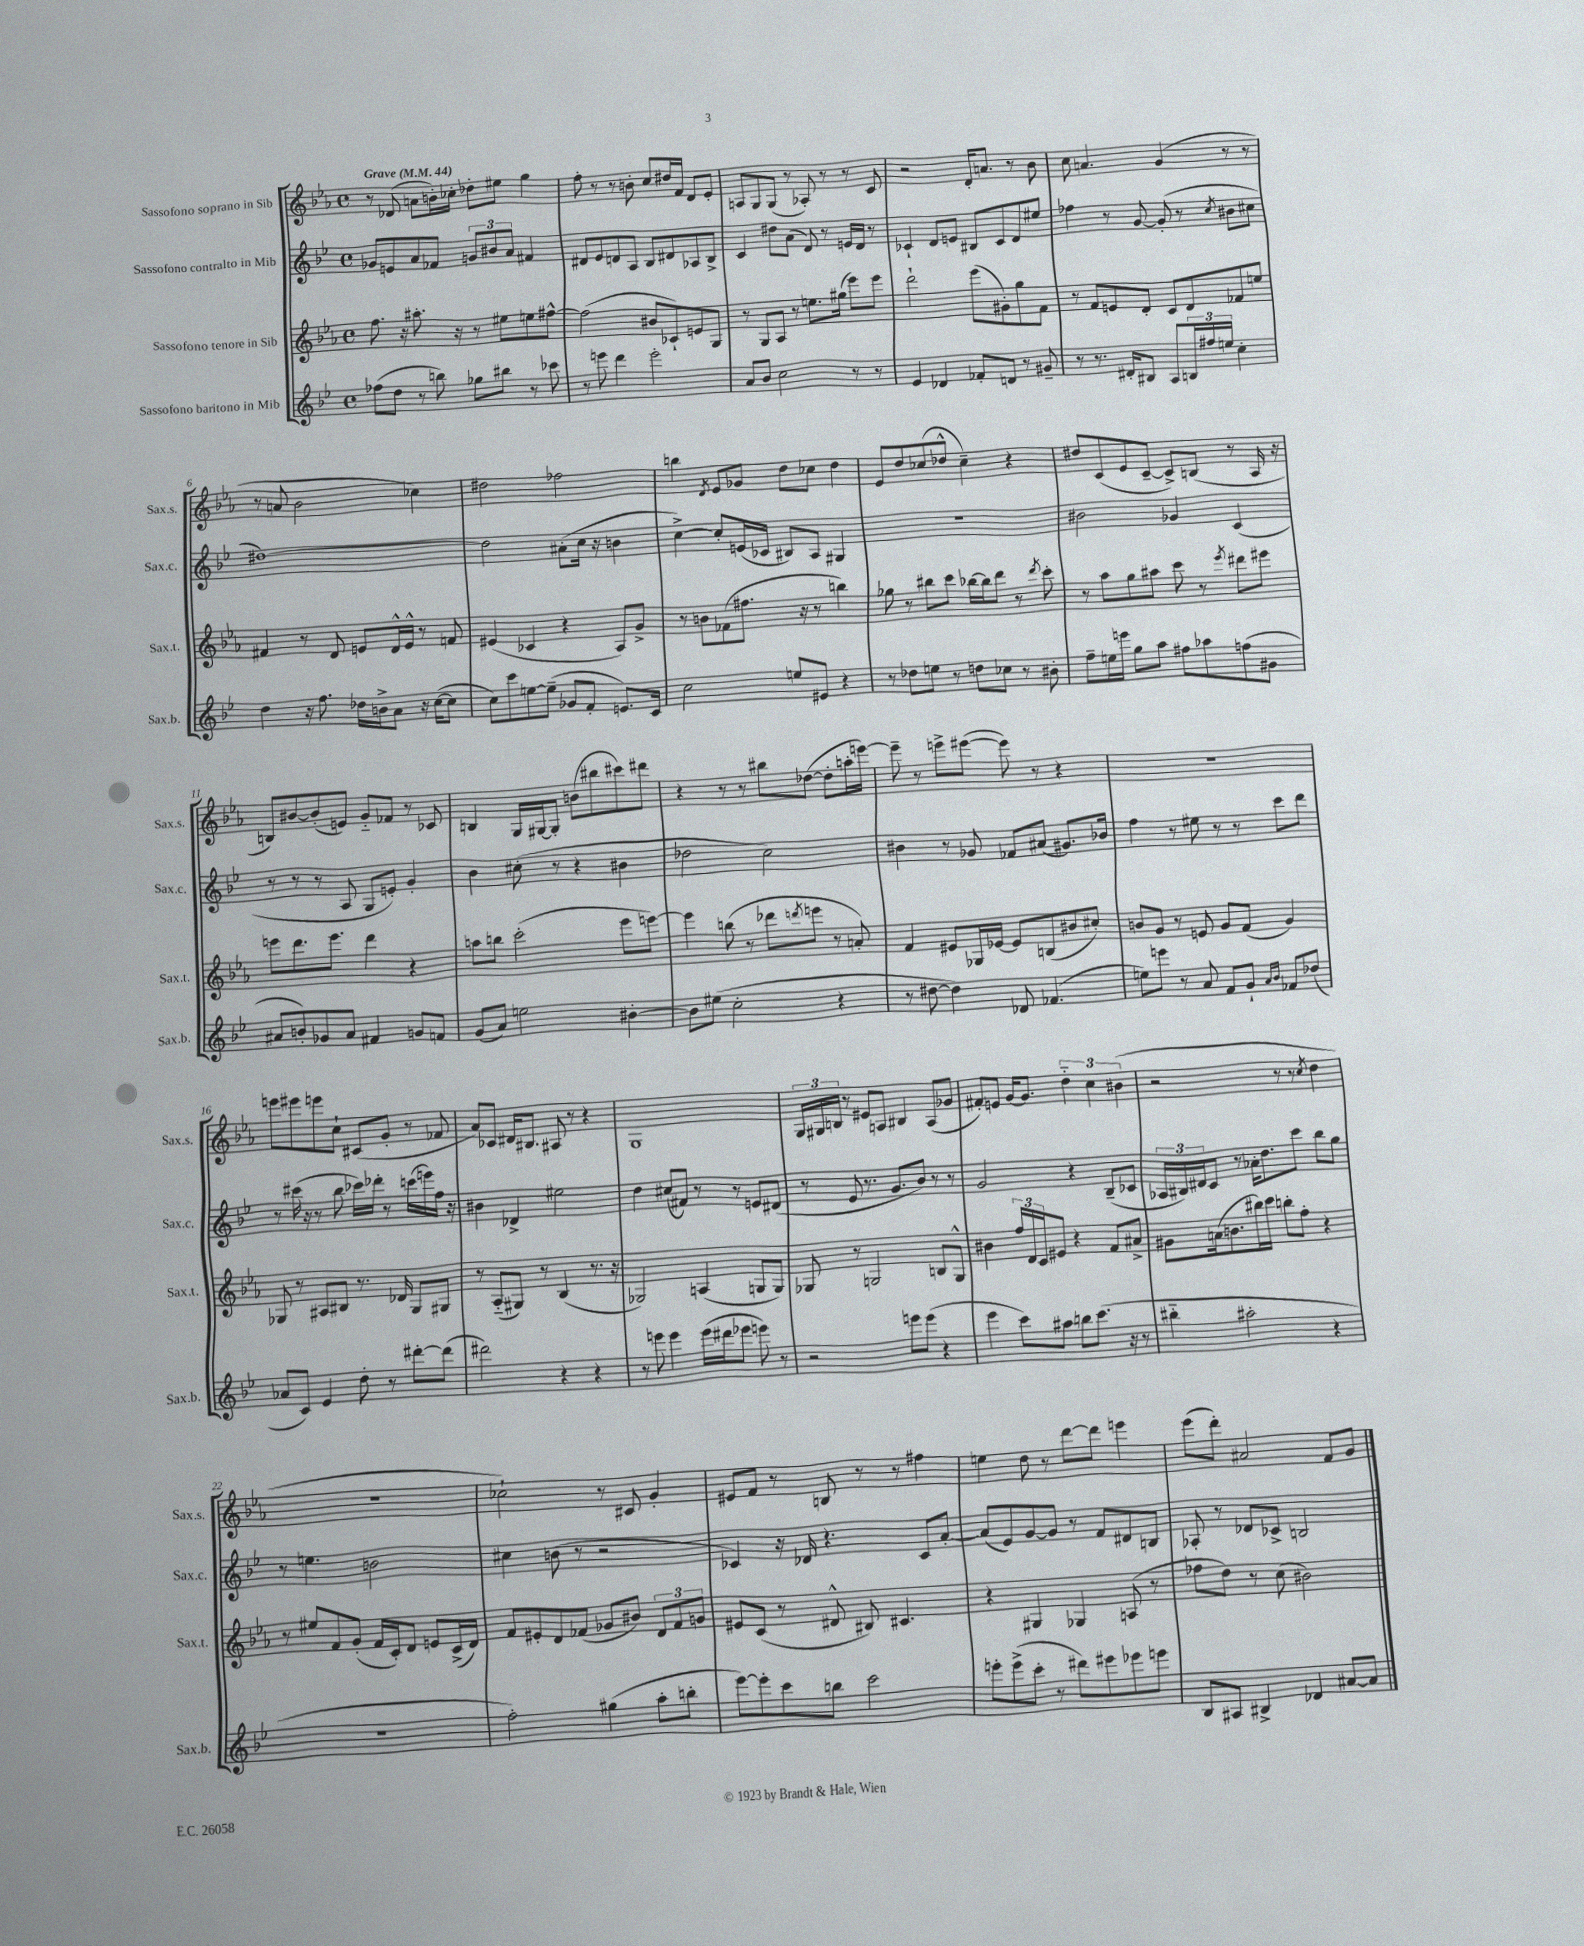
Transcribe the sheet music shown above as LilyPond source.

<<
\new StaffGroup <<
\new Staff = "s0" \with { instrumentName = "Sassofono soprano in Sib" shortInstrumentName = "Sax.s." } {
    \clef treble \key ees \major \defaultTimeSignature \time 4/4 \tempo "Grave" 4 = 44
    r8 des'8( a'8 b'16-.) ces''16-. des''8-. eis''8 g''4 |
    f''8-. r8 r8 b'8-. c''8 dis''16 f'16 d'8 ees'8-. |
    a8 g8 g8( r8 aes8-.) r8 r8 c'8 |
    r2 d'16-. a'8. r8 bes'8 |
    c''8 a'4. g'4( r8 r8 |
    r8 a'8 bes'2 ces''4) |
    dis''2 fes''2 |
    b''4 \acciaccatura { d'8 } ees'8 ges'8 d''8 ces''8 d''4 |
    ees'8 d''8 ces''8( des''8-^ ces''4--) r4 |
    dis''8 c'8( ees'8 c'8~-- c'8->) b8( r8 aes16 r16 |
    b8) bis'8~ bis'8-.( e'8) g'8-_ fes'8 r8 ces'8 |
    b4 g16 gis16~ gis8-. b'8( bis''8 cis'''8) dis'''8 |
    r4 r8 r8 bis''8 des''8~( des''8-. a''16-. e'''16~) |
    e'''8-- r8 e'''8-> eis'''8~( eis'''8) r8 r4 |
    R1 |
    e'''8 eis'''8 e'''8 c''8-! cis'8( g'8-. r8 fes'8 |
    aes'8) ces'8 dis'16 bis8. ais8 r8 r4 |
    g1 |
    \tuplet 3/2 { g16 gis16 b16 } r8 eis'8 a8 bis4 a8( ges'8 |
    fis'8-.) e'8 g'16~ g'8. \tuplet 3/2 { d''4-_ c''4 bis'4( } |
    r2 r8 r8 \acciaccatura { c''8 } d''4 |
    R1 |
    ces''2-!) r8 cis'8 g'4-. |
    eis'8 f'8 r8 b8 r8 r8 fis''4 |
    e''4 d''8 r8 d'''8~ d'''8 e'''4 |
    ees'''8( d'''8-.) ais'2 f'8 g'8 \bar "|." |
}
\new Staff = "s1" \with { instrumentName = "Sassofono contralto in Mib" shortInstrumentName = "Sax.c." } {
    \clef treble \key bes \major \defaultTimeSignature \time 4/4
    ges'8 e'8 a'8 fes'8 \tuplet 3/2 { g'8 bis'8 a'8 } fis'4 |
    dis'8 ees'8 d'8 a8 bes8 dis'8 aes8 bes8-> |
    c'4 dis''8 a'8( d'8) r8 e'16 d'16 r8 |
    ces'4-! d'8 e'8 bis8 ces'8 d'8 eis''8 |
    fes''4 r8 g'8~ g'8-.( r8 \acciaccatura { c''8 } bis'8 cis''8 |
    dis''1~) |
    dis''2 ais'8-.( c''16 r16 b'4 |
    c''4~->) c''8-. e'16( ces'16 bis8) a8 gis4 |
    R1 |
    bis'2 ges'4 c'4( |
    r8 r8 r8 a8 g8 e'8-.) g'4-. |
    bes'4 cis''8-.( r8 r4 bis'4 |
    des''2 c''2) |
    bis'4 r8 ges'8 fes'8 ais'8( gis'8.) bes'16 |
    f''4 r8 eis''8 r8 r8 c'''8 d'''8 |
    r8 cis'''16( r16 r8 bes''8 ces'''16) des'''16-. r8 c'''16( e'''16) f''16 r16 |
    bis'4 des'4-> eis''2 |
    d''4 cis''8( fis'8) r8 r8 e'8 dis'8( |
    r8 ees'8 r8. g'8. bes'8) r8 r8 |
    g'2 r4 bes8--( ces'8 |
    \tuplet 3/2 { aes16 bis16) dis'16 } c'8 r8 aes'16-. d''8. c'''8 bes''8 g''8 |
    r8 e''4. b'2 |
    cis''4 b'8( r8 r2 |
    ces'4) r16 des'16 r4. ces'8 a'8~-. |
    a'8( ees'8) g'8~ g'8 r8 f'8 dis'8 b8 |
    aes8-. r8 des'8 ces'8-> b2 \bar "|." |
}
\new Staff = "s2" \with { instrumentName = "Sassofono tenore in Sib" shortInstrumentName = "Sax.t." } {
    \clef treble \key ees \major \defaultTimeSignature \time 4/4
    f''8. r16 ais''8.-. r16 r8 eis''8 e''8 fis''8~-^ |
    fis''2( bis'8 ces'8-!) e'8 g8 |
    r8 g8 aes8 r8 e''8. gis''16( ees'''8) ees'''8 |
    d'''2-! ees'''8( gis'8-.) g''8 f'8 |
    r8 f'8 e'8 d'8-. c'8 d'8 fes'8 e''8 |
    fis'4 r8 d'8 e'8 d'16-^ e'16-^ r8 f'8 |
    eis'4( ces'4 r4 aes8) g'8-> |
    r8 b'8 fes'8( fis''8. r16 r8 b''4) |
    ges''8 r8 bis''8 c'''8 bes''16~ bes''16 d'''8 r8 \acciaccatura { d'''8 } c'''8-. |
    r8 aes''8 g''8 ais''8 c'''8 r8 \acciaccatura { ees'''8 } dis'''8 eis'''8 |
    e'''8 d'''8. e'''8. d'''4 r4 |
    a''8 b''8 c'''2-.( ees'''8 e'''8~) |
    e'''4 b''8( r8 des'''8 \acciaccatura { d'''8 } e'''8 r8 a'8-.) |
    f'4 eis'8 ges16 ees'16~ ees'8 b8( bis'8 cis''8-.) |
    b'8 g'8 r8 e'8 g'8 f'8( g'4) |
    ges8 r8 ais8 bis8 r8. des'16 ges8 gis8 |
    r8 aes8-_( gis8) r8 bes4( r8. r16 |
    ges2) a4( g8 g8) |
    ges8 r8 g2 b8 g8-^ |
    bis'4 \tuplet 3/2 { f''16 d'16 c'16 } eis'8 r4 f'8 ais'8-> |
    gis'8 a'16( b'8. bis''16) c'''16 b''8-. f''8-. r4 |
    r8 eis''8 f'8 g'8-.( f'16 c'16-.) d'8 e'8 c'16->( d'16) |
    f'8 eis'8-. d'8 fes'8( ges'8 bis'8) \tuplet 3/2 { d'8 fes'8 g'8 } |
    eis'8 c'8( r8 dis'8-^ bis8) cis'4. |
    r4 gis4 ges4 a8( r8 |
    fes''8 d''8) r8 c''8( bis'2) \bar "|." |
}
\new Staff = "s3" \with { instrumentName = "Sassofono baritono in Mib" shortInstrumentName = "Sax.b." } {
    \clef treble \key bes \major \defaultTimeSignature \time 4/4
    fes''8( d''8 r8 b''8) ges''8 bis''8 r8 ces'''8 |
    r8 e'''8 d'''4 e'''2-. |
    a'8 bes'8 c''2 r8 r8 |
    ees'4 des'4 fes'8-. d'8 r8 gis'8-- |
    r8 r8. dis'16-. bis8 a8 \tuplet 3/2 { b16 fis''16 e''16 } c''4-. |
    d''4 r16 f''8. des''16 b'16-> a'8 r16 c''16~( c''8 |
    c''8) c'''8 e''8~ e''8--( ges'8 f'8-. e'8.) c'16 |
    c''2 e''8 eis'8 r4 |
    r8 des''8 e''8 r8 d''8 ces''8 r8 bis'8-. |
    f''8-- e''16 e'''16 g''8 a''8 fis''8 aes''8 f''8( gis'8 |
    ais'8 b'8-.) ges'8 ais'8 fis'4 g'8 f'8 |
    g'8( a'8) e''2 bis'4~-. |
    bis'8 eis''8( c''2-. r4 |
    r8 dis''8~ dis''4) des'8 fes'4.( |
    e''8) e'''8 r8 a'8 f'8 g'8-! \grace { a'16 bes'16 } fes'8 des''8( |
    aes'8 c'8) ees'4 d''8-. r8 dis'''8~-. dis'''8( |
    dis'''2) r4 r4 |
    r8 e'''8 e'''4 e'''16( dis'''16 ees'''8 e'''8) r8 |
    r2 e'''8 e'''8( r4 |
    ees'''4 c'''8) ais''8 b''8 c'''8.( r16 r8 |
    bis''4-_ ais''2-. r4 |
    R1 |
    f''2-.) gis''4( a''8-. b''8-. |
    ees'''8~) ees'''8-. c'''8 b''8 c'''2 |
    e'''8-. e'''8->( c'''8-. r8 dis'''8) eis'''8 ees'''8 e'''8 |
    bes8 ais8 bis4-> des'4 ais'8~ ais'8 \bar "|." |
}
>>
>>
